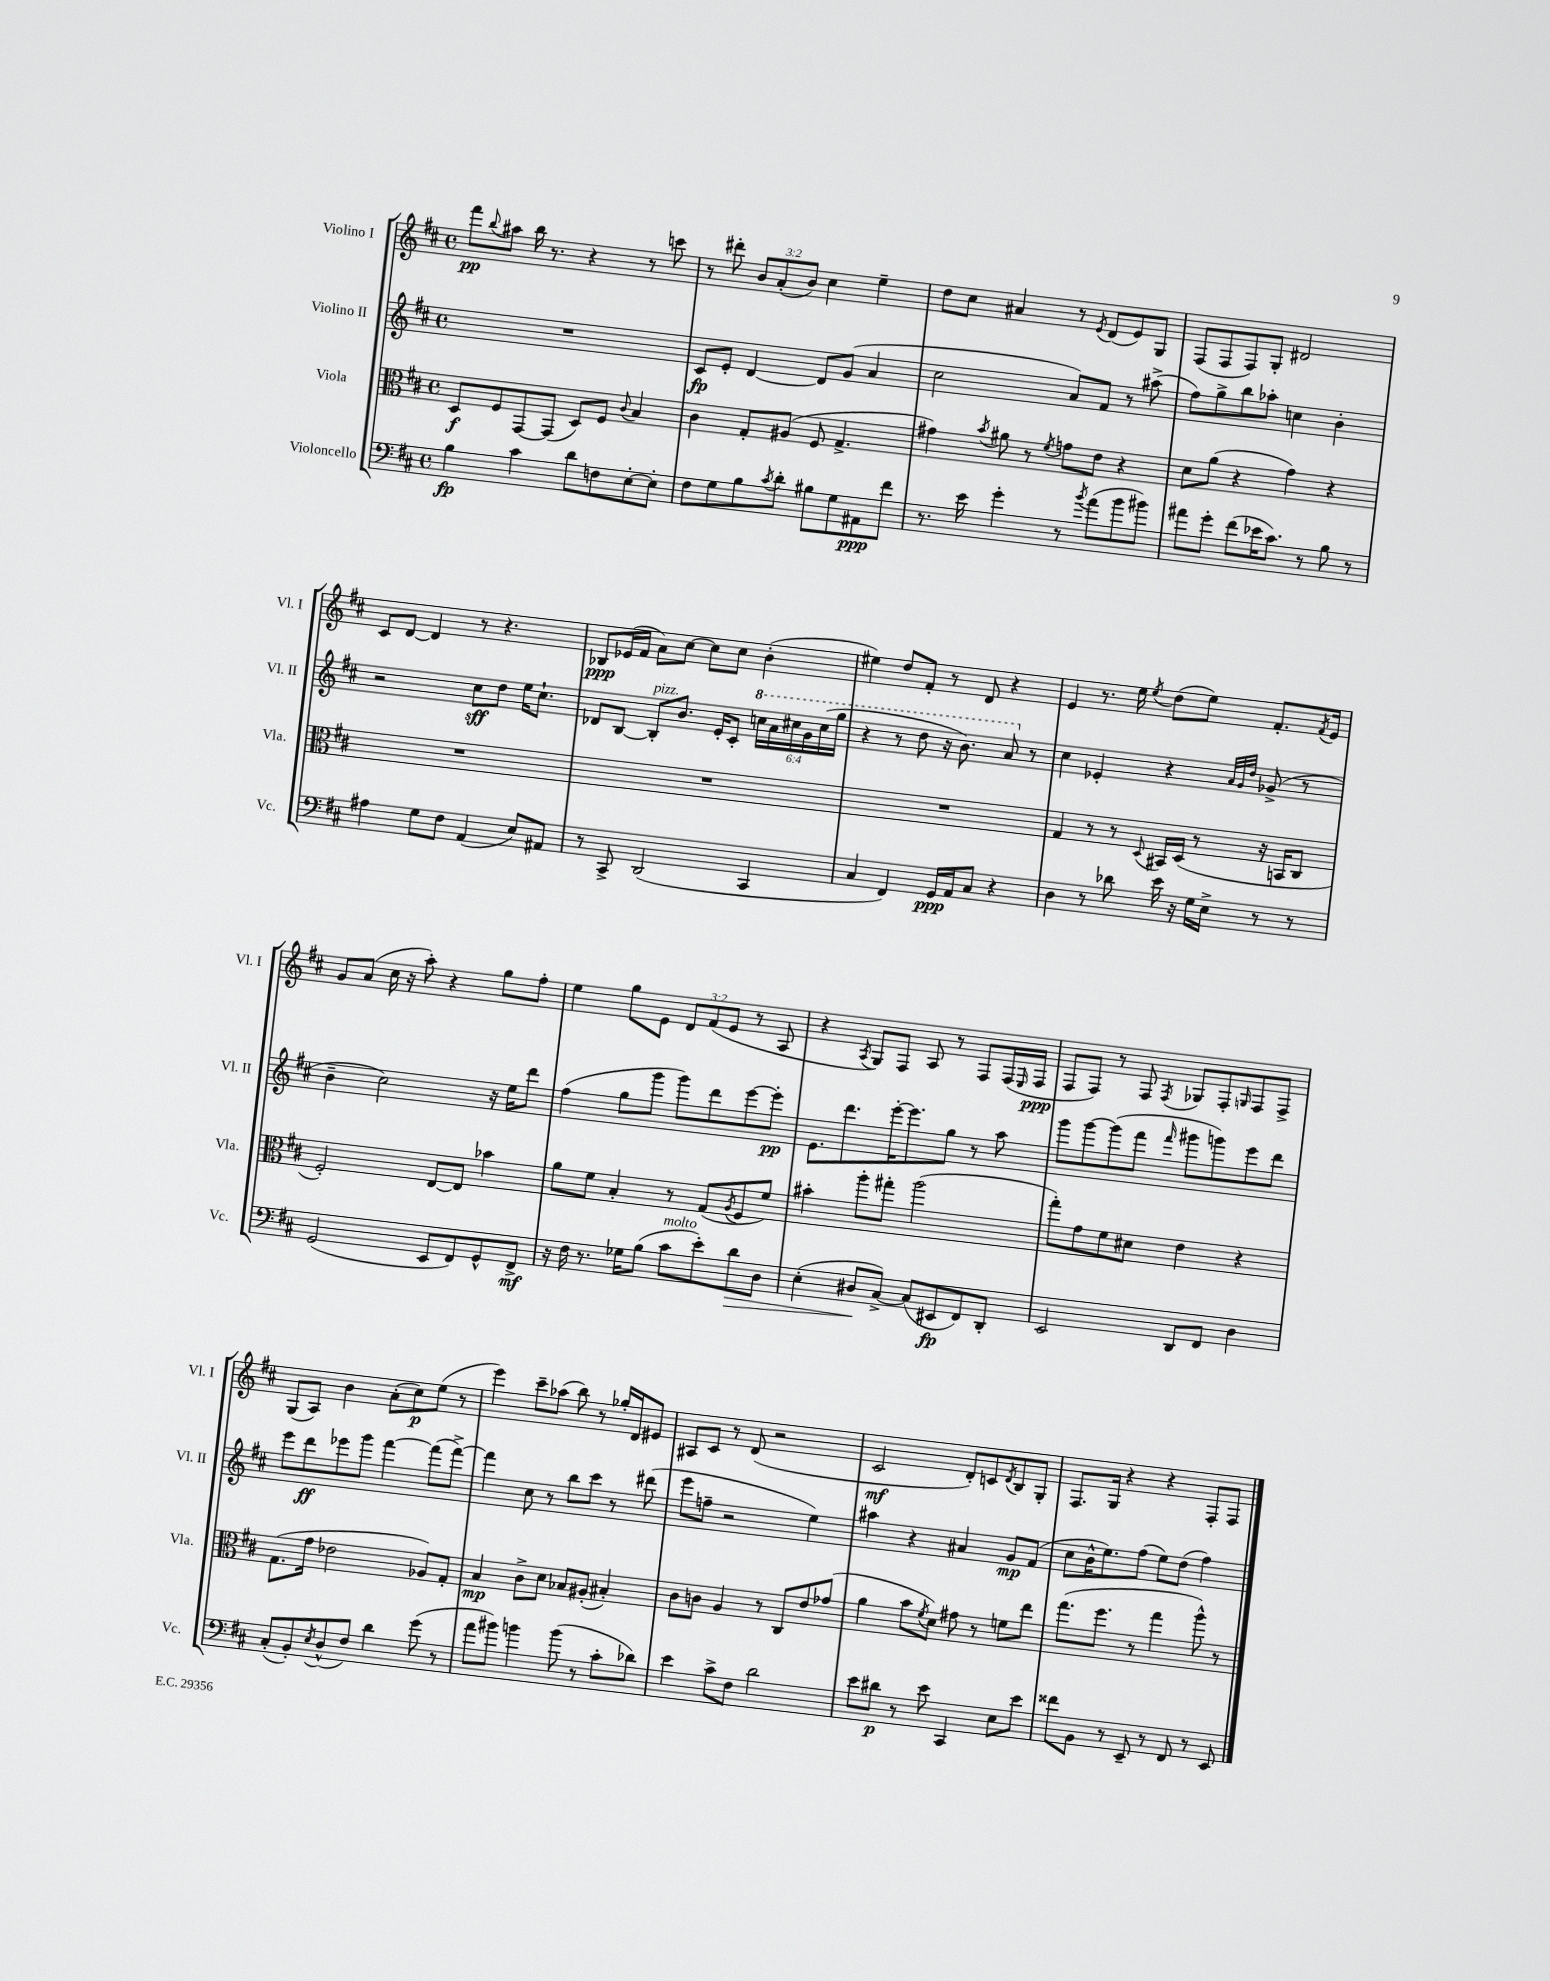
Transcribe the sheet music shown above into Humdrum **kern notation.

**kern	**dynam	**kern	**dynam	**kern	**dynam	**kern	**dynam
*part4	*part4	*part3	*part3	*part2	*part2	*part1	*part1
*staff4	*staff4	*staff3	*staff3	*staff2	*staff2	*staff1	*staff1
*I"Violoncello	*	*I"Viola	*	*I"Violino II	*	*I"Violino I	*
*I'Vc.	*	*I'Vla.	*	*I'Vl. II	*	*I'Vl. I	*
*clefF4	*	*clefC3	*	*clefG2	*	*clefG2	*
*k[f#c#]	*	*k[f#c#]	*	*k[f#c#]	*	*k[f#c#]	*
*M4/4	*	*M4/4	*	*M4/4	*	*M4/4	*
*met(c)	*	*met(c)	*	*met(c)	*	*met(c)	*
=1	=1	=1	=1	=1	=1	=1	=1
4B\	fp	8D/L	f	1r	.	8fff#\L	pp
.	.	.	.	.	.	8qqbb/	.
.	.	8F#/	.	.	.	8aa#X\J	.
4c#\	.	[8GG/	.	.	.	16bb\	.
.	.	.	.	.	.	8.r	.
.	.	(8GG/J]	.	.	.	.	.
8d\L	.	8D/L)	.	.	.	4r	.
8Fn\	.	8F#/J	.	.	.	.	.
.	.	8qqc#/	.	.	.	.	.
[8E'\	.	4B/	.	.	.	8r	.
8E'\J]	.	.	.	.	.	8cccn\	.
=2	=2	=2	=2	=2	=2	=2	=2
8F#\L	.	4c#\	.	8c#/L	fp	8r	.
8G\	.	.	.	8e'/J	.	8ddd#X'\	.
8B\	.	8G'/L	.	[4d/	.	12b/L	.
.	.	.	.	.	.	(12a'/	.
8qc#/	.	.	.	.	.	.	.
8d'\J	.	(8A#X/J	.	.	.	.	.
.	.	.	.	.	.	12b/J)	.
8B#X\L	.	8F#/	.	8d/L]	.	4cc#\	.
8G\	.	4.G^/	.	(8g/J	.	.	.
8AA#X\	ppp	.	.	4a/	.	4ee~\	.
8f#\J	.	.	.	.	.	.	.
=3	=3	=3	=3	=3	=3	=3	=3
8.r	.	4g#X\)	.	2cc#\	.	8dd\L	.
.	.	.	.	.	.	8cc#\J	.
16e\	.	.	.	.	.	.	.
.	.	8qb/	.	.	.	.	.
4g'\	.	8a#X\	.	.	.	4a#X/	.
.	.	8r	.	.	.	.	.
.	.	8qf#/	.	.	.	.	.
8r	.	8gn\L	.	8a/L)	.	8r	.
8qb/	.	.	.	.	.	8qe/	.
(8a\L	.	8e\J	.	8f#/J	.	(8d/L	.
8b\	.	4r	.	8r	.	8e/)	.
8b#X\J)	.	.	.	(8aa#X^\	.	8G/J	.
=4	=4	=4	=4	=4	=4	=4	=4
8a#X\L	.	8d\L	.	8ff#\L)	.	(8F#/L	.
8g'\J	.	(8a\J	.	8gg^\	.	8F#/	.
(8f#\L	.	4r	.	8bb\	.	8F#/)	.
16e-X\K	.	.	.	8aa-X'\J	.	8G'/J	.
8.c#\J)	.	.	.	.	.	.	.
.	.	4g\)	.	4ccn\	.	2d#X/	.
8r	.	.	.	.	.	.	.
8B\	.	4r	.	4b'\	.	.	.
8r	.	.	.	.	.	.	.
!!LO:LB:g=z
=5	=5	=5	=5	=5	=5	=5	=5
4A#X\	.	1r	.	2r	.	8c#/L	.
.	.	.	.	.	.	[8d/J	.
8G\L	.	.	.	.	.	4d/]	.
8F#\J	.	.	.	.	.	.	.
(4AA/	.	.	.	8cc#\L	sff	8r	.
.	.	.	.	8dd\J	.	4.r	.
8E/L)	.	.	.	16ee\KL	.	.	.
.	.	.	.	8.cc#`\J	.	.	.
8AA#X/J	.	.	.	.	.	.	.
=6	=6	=6	=6	=6	=6	=6	=6
8r	.	1r	.	8d-X/L	.	8B-X/L	ppp
8CC#^/	.	.	.	[8B/J	.	(16e-X/L	.
.	.	.	.	.	.	16f#/JJ	.
!	!	!	!	!LO:TX:a:i:t=pizz.	!	!	!
(2DD/	.	.	.	8B'/L]	.	8a\L)	.
.	.	.	.	8.b/J	.	[8cc#\J	.
.	.	.	.	.	.	8cc#\L]	.
.	.	.	.	16e'/KL	.	.	.
.	.	.	.	8c#'/J	.	8cc#\J	.
*	*	*	*	*8va	*	*	*
4CC#/	.	.	.	24cccn\LL	.	(4b'\	.
.	.	.	.	24aa\	.	.	.
.	.	.	.	24ccc#X\	.	.	.
.	.	.	.	24gg\	.	.	.
.	.	.	.	(24ccc#\	.	.	.
.	.	.	.	24ggg\JJ	.	.	.
=7	=7	=7	=7	=7	=7	=7	=7
4C#/	.	1r	.	4r	.	4ee#X\)	.
4FF#/)	.	.	.	8r	.	8dd/L	.
.	.	.	.	8ddd\	.	8f#'/J	.
16GG/LL	ppp	.	.	16r	.	8r	.
16AA/J	.	.	.	8.bb\)	.	.	.
8C#/J	.	.	.	.	.	8d/	.
4r	.	.	.	8aa/	.	4r	.
*	*	*	*	*X8va	*	*	*
.	.	.	.	8r	.	.	.
=8	=8	=8	=8	=8	=8	=8	=8
4D\	.	4G/	.	4cc#\	.	4e/	.
8r	.	8r	.	4e-X'/	.	8.r	.
8d-X\	.	8r	.	.	.	.	.
.	.	.	.	.	.	16ee\	.
.	.	8qqD/	.	.	.	8qee/	.
16e\	.	16BB#X/LL	.	4r	.	(8dd\L	.
16r	.	(16D/JJ	.	.	.	.	.
16G\LL	.	8r	.	.	.	8ee\J)	.
16E^\JJ	.	.	.	.	.	.	.
.	.	.	.	32qqa/LLL	.	.	.
.	.	.	.	32qqg/	.	.	.
.	.	.	.	32qqdd/JJJ	.	.	.
8r	.	16r	.	(8g-X^/	.	8.f#'/L	.
.	.	16BBn/KL	.	.	.	.	.
8r	.	8C#/J	.	8r	.	.	.
.	.	.	.	.	.	8qf#/	.
.	.	.	.	.	.	16e/Jk	.
!!LO:LB:g=z
=9	=9	=9	=9	=9	=9	=9	=9
(2GG/	.	2F#'/)	.	4b~\	.	8g/L	.
.	.	.	.	.	.	(8a/J	.
.	.	.	.	2cc#\)	.	16cc#\	.
.	.	.	.	.	.	16r	.
.	.	.	.	.	.	8aa'\)	.
8EE/L	.	[8E/L	.	.	.	4r	.
8FF#/)	.	8E/J]	.	.	.	.	.
8GG^^/	.	4b-X\	.	16r	.	8gg\L	.
.	.	.	.	16ee\KL	.	.	.
8FF#^/J	mf	.	.	8ddd\J	.	8ff#'\J	.
=10	=10	=10	=10	=10	=10	=10	=10
16r	.	8a\L	.	(4ff#\	.	4ee\	.
16F#\	.	.	.	.	.	.	.
8.r	.	8f#\J	.	.	.	.	.
.	.	4B'/	.	8gg\L	.	8gg\L	.
16G-X\KL	.	.	.	.	.	.	.
(8B\J	.	.	.	8ggg\J	.	8e\J	.
!LO:TX:a:i:t=molto	!	!	!	!	!	!	!
8c#\L	.	8r	.	8ggg\L)	.	12d/L	.
.	.	.	.	.	.	(12f#/	.
8e'\)	.	(8G/L	.	8ddd\	.	.	.
.	.	.	.	.	.	12e/J	.
.	.	8qA/	.	.	.	.	.
!	!LO:HP:b	!	!	!	!	!	!
8d\	>	8F#/	.	[8eee\	.	8r	.
8D\J	.	8f#/J)	.	8eee'\J]	pp	8A/	.
=11	=11	=11	=11	=11	=11	=11	=11
(4E'\	.	4b#X'\	.	8.e\L	.	4r	.
.	.	.	.	8.ddd\	.	.	.
.	.	.	.	.	.	8qA/	.
8D#X/L	.	8aa'\L	.	.	.	8G/L)	.
[8C#^/J)	]	8gg#X'\J	.	[16eee'\K	.	8F#/J	.
.	.	.	.	8.eee\]	.	.	.
(8C#/L]	.	(2aa\	.	.	.	8A/	.
8EE#X/	fp	.	.	8gg\J	.	8r	.
8FF#/)	.	.	.	8r	.	8F#/L	.
8DD'/J	.	.	.	8aa\	.	(16F#/L	.
.	.	.	.	.	.	16qqE/	.
.	.	.	.	.	.	16F#/JJ	ppp
=12	=12	=12	=12	=12	=12	=12	=12
2EE/	.	8gg'\L)	.	8ggg\L	.	8F#/L	.
.	.	8g\	.	[8ggg\	.	8F#/J)	.
.	.	8f#\	.	(8ggg\]	.	8r	.
.	.	8d#X\J	.	8fff#\J	.	8F#/	.
.	.	.	.	16qqfff#/	.	8qF#/	.
8DD/L	.	4e\	.	8ggg#X\L	.	8G-X/L	.
8FF#/J	.	.	.	8gggn\)	.	8F#'/	.
.	.	.	.	.	.	16qqGn/	.
4D\	.	4r	.	8eee\	.	8F#/	.
.	.	.	.	8ddd\J	.	8F#^/J	.
!!LO:LB:g=z
=13	=13	=13	=13	=13	=13	=13	=13
(8C#'/L	.	(8.G\L	.	8eee\L	.	(8G/L	.
8BB'/)	.	.	.	8ddd\	ff	8A/J)	.
.	.	16g\Jk	.	.	.	.	.
8qE/	.	.	.	.	.	.	.
(8D^^/	.	2e-X\	.	8eee-X\	.	4b\	.
8F#/J)	.	.	.	8ggg\J	.	.	.
4d\	.	.	.	[4fff#\	.	(8a'\L	.
.	.	.	.	.	.	8cc#\)	p
(8g\	.	8A-X/L)	.	(8fff#\L]	.	(8ee\J	.
8r	.	8G'/J	.	[8fff#^\J)	.	8r	.
=14	=14	=14	=14	=14	=14	=14	=14
8a\L	.	4B/	mp	4fff#\]	.	4eee\)	.
8b#X\J)	.	.	.	.	.	.	.
4bn\	.	8c#^\L	.	8cc#\	.	8ccc#~\L	.
.	.	8d\J	.	8r	.	(8aa-X\J	.
(8b\	.	8B-X/L	.	8bb\L	.	8bb\)	.
8r	.	(8A#X'/J	.	8ccc#\J	.	8r	.
8c#'\L	.	4B#X'/)	.	8r	.	16gg-X'/LL	.
.	.	.	.	.	.	16d/J	.
8d-X\J)	.	.	.	(8ddd#X\	.	8e#X/J	.
=15	=15	=15	=15	=15	=15	=15	=15
4e\	.	8c#\L	.	8eee\L	.	8A#X/L	.
.	.	8cn\J	.	8ffn~\J	.	8c#/J	.
8c#^\L	.	4A/	.	2r	.	8r	.
8F#\J	.	.	.	.	.	(8d/	.
2d\	.	8r	.	.	.	2r	.
.	.	8C#/L	.	.	.	.	.
.	.	8e/	.	4ee\)	.	.	.
.	.	(8g-X/J	.	.	.	.	.
=16	=16	=16	=16	=16	=16	=16	=16
8e\L	.	4a\	.	4aa#X\	.	2c#/	mf
8d#X\J	p	.	.	.	.	.	.
8r	.	8b\L	.	4r	.	.	.
.	.	8qf#/	.	.	.	.	.
8e\	.	8d\J)	.	.	.	.	.
4CC#/	.	8g#X\	.	4a#X/	.	8d'/L)	.
.	.	8r	.	.	.	8cn/	.
.	.	.	.	.	.	8qd/	.
8E\L	.	8fn\L	.	8g/L	mp	8B/	.
8e\J	.	8ee\J	.	(8f#/J	.	8G'/J	.
=17	=17	=17	=17	=17	=17	=17	=17
8f##X\L	.	(8.gg\L	.	8cc#\L	.	8.F#/L	.
8BB\J	.	.	.	16b^^\K	.	.	.
.	.	8.ff#\J	.	8.ee\)	.	16G/Jk	.
8r	.	.	.	.	.	4r	.
8EE~/	.	8r	.	(8ff#\J	.	.	.
8r	.	4gg\	.	8ee\L)	.	4r	.
8FF#/	.	.	.	(8dd\J	.	.	.
8r	.	8aa^^\)	.	4ff#\)	.	8F#'/L	.
8EE/	.	8r	.	.	.	8F#/J	.
==	==	==	==	==	==	==	==
*-	*-	*-	*-	*-	*-	*-	*-
